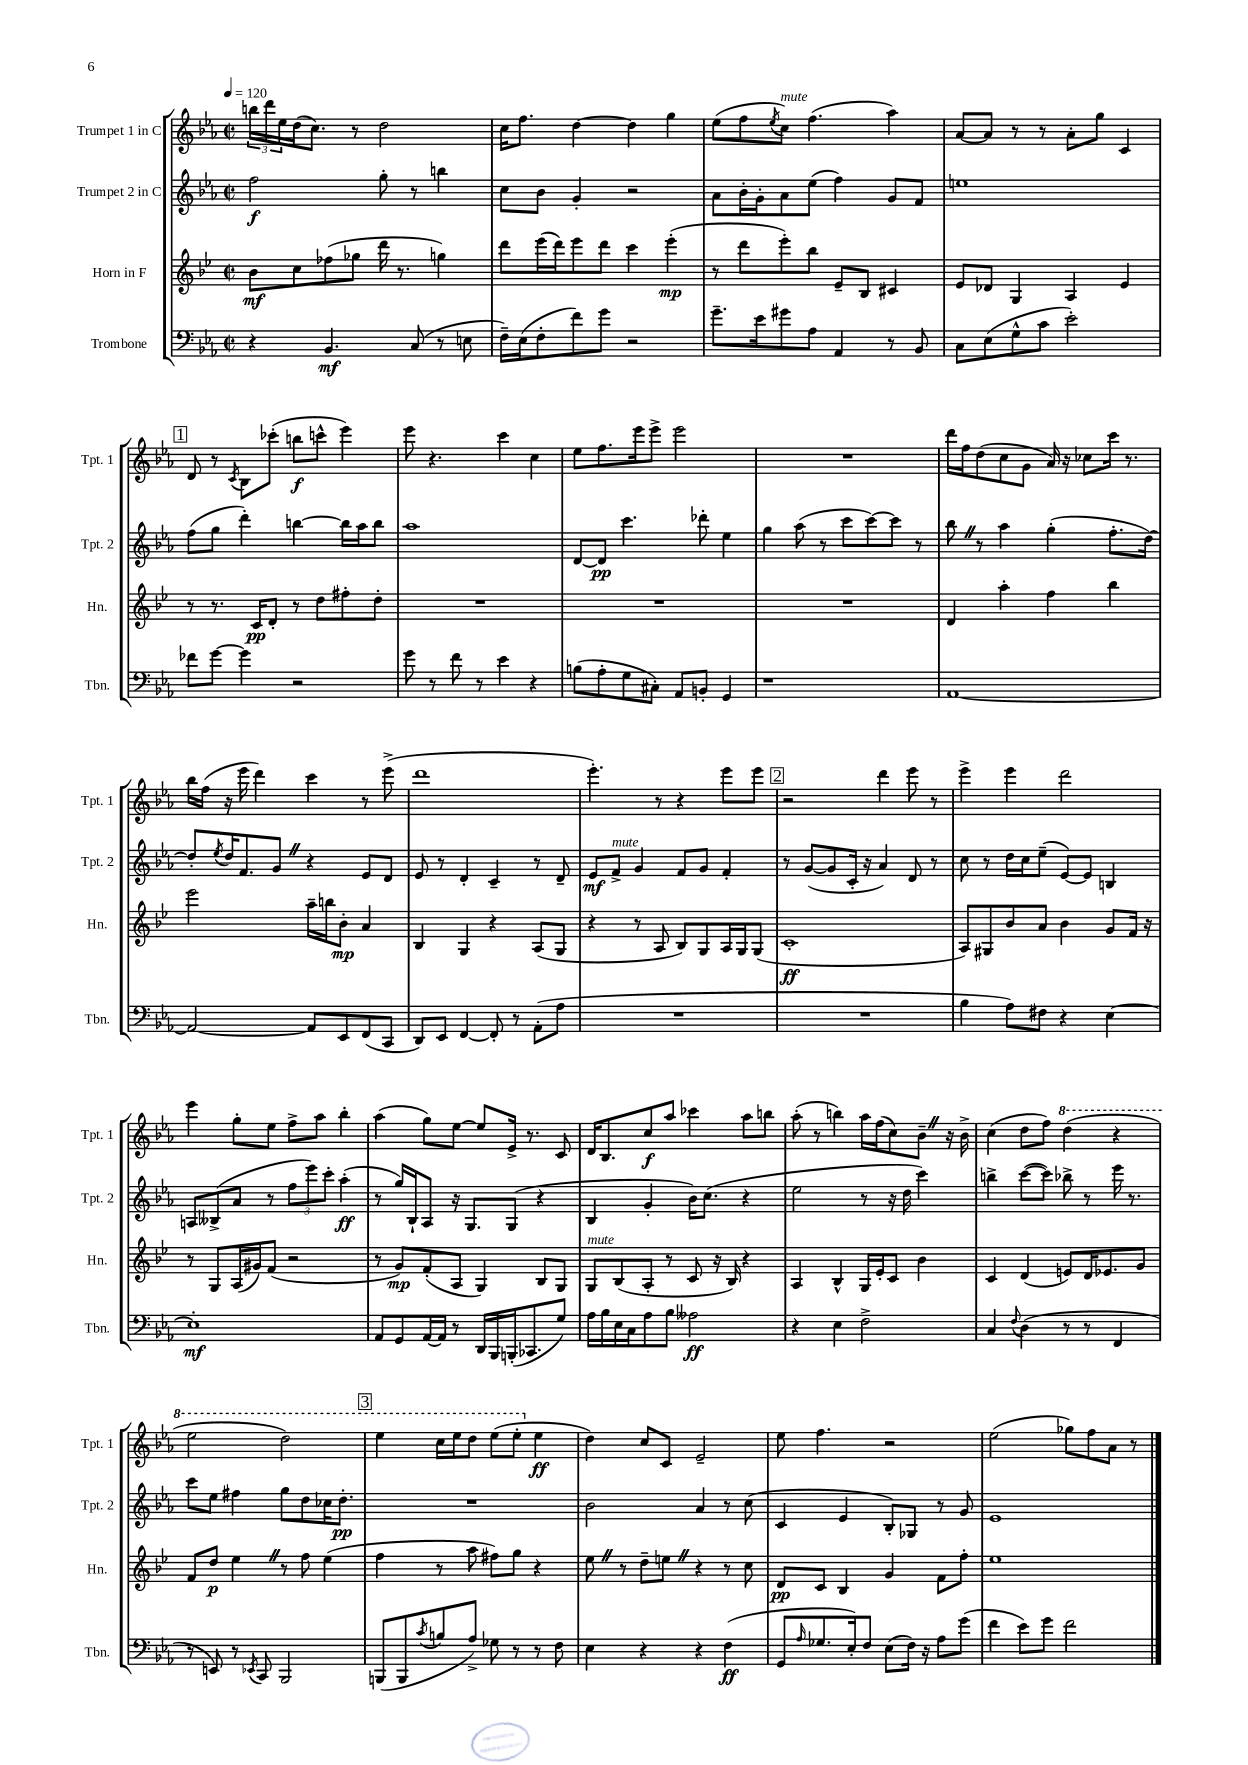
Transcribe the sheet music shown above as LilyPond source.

<<
\new StaffGroup <<
\new Staff = "s0" \with { instrumentName = "Trumpet 1 in C" shortInstrumentName = "Tpt. 1" } {
    \clef treble \key ees \major \defaultTimeSignature \time 2/2 \tempo 4 = 120
    \tuplet 3/2 { b''16 d'''16 ees''16 } d''16( c''8.) r8 d''2 |
    c''16 f''8. d''4~ d''4 g''4 |
    ees''8( f''8 \acciaccatura { ees''8 } c''8^\markup { \italic "mute" }) f''4.( aes''4) |
    aes'8~ aes'8 r8 r8 aes'8-. g''8 c'4 |
    \mark \markup { \box "1" } d'8 r8 \acciaccatura { c'8 } bes8 ces'''8-.( b''8\f c'''8-^ ees'''4) |
    ees'''8 r4. c'''4 c''4 |
    ees''8 f''8. ees'''16 ees'''8-> ees'''2 |
    R1 |
    d'''16 f''16 d''8( c''8 g'8 aes'16) r16 ces''8 c'''16 r8. |
    bes''16 f''16( r16 ees'''16 d'''4) c'''4 r8 ees'''8->( |
    d'''1 |
    ees'''4.-.) r8 r4 ees'''8 ees'''8 |
    \mark \markup { \box "2" } r2 d'''4 ees'''8 r8 |
    ees'''4-> ees'''4 d'''2 |
    ees'''4 g''8-. ees''8 f''8-> aes''8 bes''4-. |
    aes''4( g''8) ees''8~ ees''8 ees'16-> r8. c'8 |
    d'16 bes8. c''8\f aes''8 ces'''4 aes''8 b''8 |
    aes''8-.( r8 b''4) aes''16 f''16( c''8) bes'8-- \once \override BreathingSign.text = \markup { \musicglyph "scripts.caesura.straight" } \breathe r16 bes'16-> |
    c''4( d''8 f''8) \ottava #1 d'''4( r4 |
    ees'''2 d'''2) |
    \mark \markup { \box "3" } ees'''4 c'''16 ees'''16 d'''8 ees'''8( ees'''8-. \ottava #0 ees''4\ff |
    d''4) c''8 c'8 ees'2-- |
    ees''8 f''4. r2 |
    ees''2( ges''8) f''8 aes'8 r8 \bar "|." |
}
\new Staff = "s1" \with { instrumentName = "Trumpet 2 in C" shortInstrumentName = "Tpt. 2" } {
    \clef treble \key ees \major \defaultTimeSignature \time 2/2
    f''2\f g''8-. r8 b''4 |
    c''8 bes'8 g'4-. r2 |
    aes'8 bes'16-. g'16-. aes'8 ees''8( f''4) g'8 f'8 |
    e''1 |
    \mark \markup { \box "1" } f''8( g''8 d'''4-.) b''4~ b''16 aes''16 b''8 |
    aes''1 |
    d'8~ d'8\pp c'''4. des'''8-. ees''4 |
    g''4 aes''8( r8 c'''8 c'''8~) c'''8 r8 |
    bes''8 \once \override BreathingSign.text = \markup { \musicglyph "scripts.caesura.straight" } \breathe r8 aes''4 g''4-.( f''8.-. d''16~) |
    d''8-. \acciaccatura { ees''8 } d''16 f'8. g'8 \once \override BreathingSign.text = \markup { \musicglyph "scripts.caesura.straight" } \breathe r4 ees'8 d'8 |
    ees'8 r8 d'4-. c'4-- r8 d'8-- |
    ees'8\mf f'8->^\markup { \italic "mute" } g'4 f'8 g'8 f'4-. |
    \mark \markup { \box "2" } r8 g'8~( g'8 c'16-. r16 aes'4) d'8 r8 |
    c''8 r8 d''16 c''16 ees''8--( ees'8~) ees'8 b4 |
    a8 beses8->( aes'8 r8 \tuplet 3/2 { f''8 ees'''8) c'''8-. } aes''4-.\ff( |
    r8 g''16) bes16-! aes8 r16 g8. g8( r4 |
    bes4 g'4-. bes'16) c''8.( r4 |
    ees''2 r8 r16 d''16 c'''4) |
    b''4-> c'''8~( c'''8) bes''8-> r8 ees'''16 r8. |
    c'''8 ees''8 fis''4 g''8 d''8 ces''16 d''8.-.\pp |
    \mark \markup { \box "3" } R1 |
    bes'2 aes'4 r8 c''8( |
    c'4 ees'4 bes8-.) ges8 r8 g'8 |
    ees'1 \bar "|." |
}
\new Staff = "s2" \with { instrumentName = "Horn in F" shortInstrumentName = "Hn." } {
    \clef treble \key bes \major \defaultTimeSignature \time 2/2
    bes'8\mf c''8 fes''8( ges''8 d'''16 r8. g''4) |
    d'''8 ees'''16( d'''16) ees'''8 d'''8 c'''4 ees'''4-.\mp( |
    r8 d'''8 ees'''8-.) bes''8 ees'8-- bes8 cis'4 |
    ees'8 des'8 g4 a4 ees'4 |
    \mark \markup { \box "1" } r8 r8. c'16\pp d'8-. r8 d''8 fis''8-. d''8-. |
    R1 |
    R1 |
    R1 |
    d'4 a''4-. f''4 bes''4 |
    ees'''2 a''16-- b''16 bes'8-.\mp a'4 |
    bes4 g4 r4 a8( g8 |
    r4 r8 a8 bes8) g8 a16 g16 g8( |
    \mark \markup { \box "2" } c'1-.\ff |
    a8) gis8 bes'8 a'8 bes'4 g'8 f'16 r16 |
    r8 g8 a16( gis'16) f'8( r2 |
    r8 g'8\mp) f'8-.( a8 g4) bes8 g8 |
    g8^\markup { \italic "mute" } bes8( a8-. r8 c'8 r16 bes16) r4 |
    a4 bes4-^ g16 ees'16-. c'8 bes'4 |
    c'4 d'4( e'8) d'16 ees'8. g'8 |
    f'8 d''8\p ees''4 \once \override BreathingSign.text = \markup { \musicglyph "scripts.caesura.straight" } \breathe r8 f''8 ees''4( |
    \mark \markup { \box "3" } f''4 r8 a''8 fis''8) g''8 r4 |
    ees''8 \once \override BreathingSign.text = \markup { \musicglyph "scripts.caesura.straight" } \breathe r8 d''8-- e''8 \once \override BreathingSign.text = \markup { \musicglyph "scripts.caesura.straight" } \breathe r4 r8 c''8 |
    d'8\pp c'8 bes4 g'4 f'8 f''8-. |
    ees''1 \bar "|." |
}
\new Staff = "s3" \with { instrumentName = "Trombone" shortInstrumentName = "Tbn." } {
    \clef bass \key ees \major \defaultTimeSignature \time 2/2
    r4 bes,4.\mf c8( r8 e8 |
    f16--) ees16( f8-. f'8) g'8 r2 |
    g'8.-- ees'16 gis'8 aes8 aes,4 r8 bes,8 |
    c8 ees8( g8-^ c'8 ees'2-.) |
    \mark \markup { \box "1" } fes'8 g'8~ g'4 r2 |
    g'8 r8 f'8 r8 ees'4 r4 |
    b8( aes8-. g8 cis8-.) aes,8 b,8-. g,4 |
    r1 |
    aes,1~ |
    aes,2~ aes,8 ees,8 f,8( c,8 |
    d,8) ees,8 f,4~ f,8-. r8 aes,8-.( aes8 |
    R1 |
    \mark \markup { \box "2" } R1 |
    bes4 aes8) fis8 r4 ees4~ |
    ees1-.\mf |
    aes,8 g,8 aes,16~ aes,16 r8 d,16 bes,,16 b,,16-.( ces,8. g8) |
    aes16 bes16 ees16 c16 aes8 bes8 aeses2\ff |
    r4 ees4 f2-> |
    c4 \appoggiatura { f8 } d4( r8 r8 f,4 |
    r8 e,8) r8 \acciaccatura { ees,8 } c,8 bes,,2 |
    \mark \markup { \box "3" } b,,8( b,,8 \acciaccatura { c'8 } b8 aes8->) ges8 r8 r8 f8 |
    ees4 r4 r4 f4\ff( |
    g,8 \grace { aes16 } ges8. ees16-.) f8 ees8( f16) r16 aes8 g'8( |
    f'4 ees'8) g'8 f'2 \bar "|." |
}
>>
>>
\layout { \context { \Score \remove "Bar_number_engraver" } }
